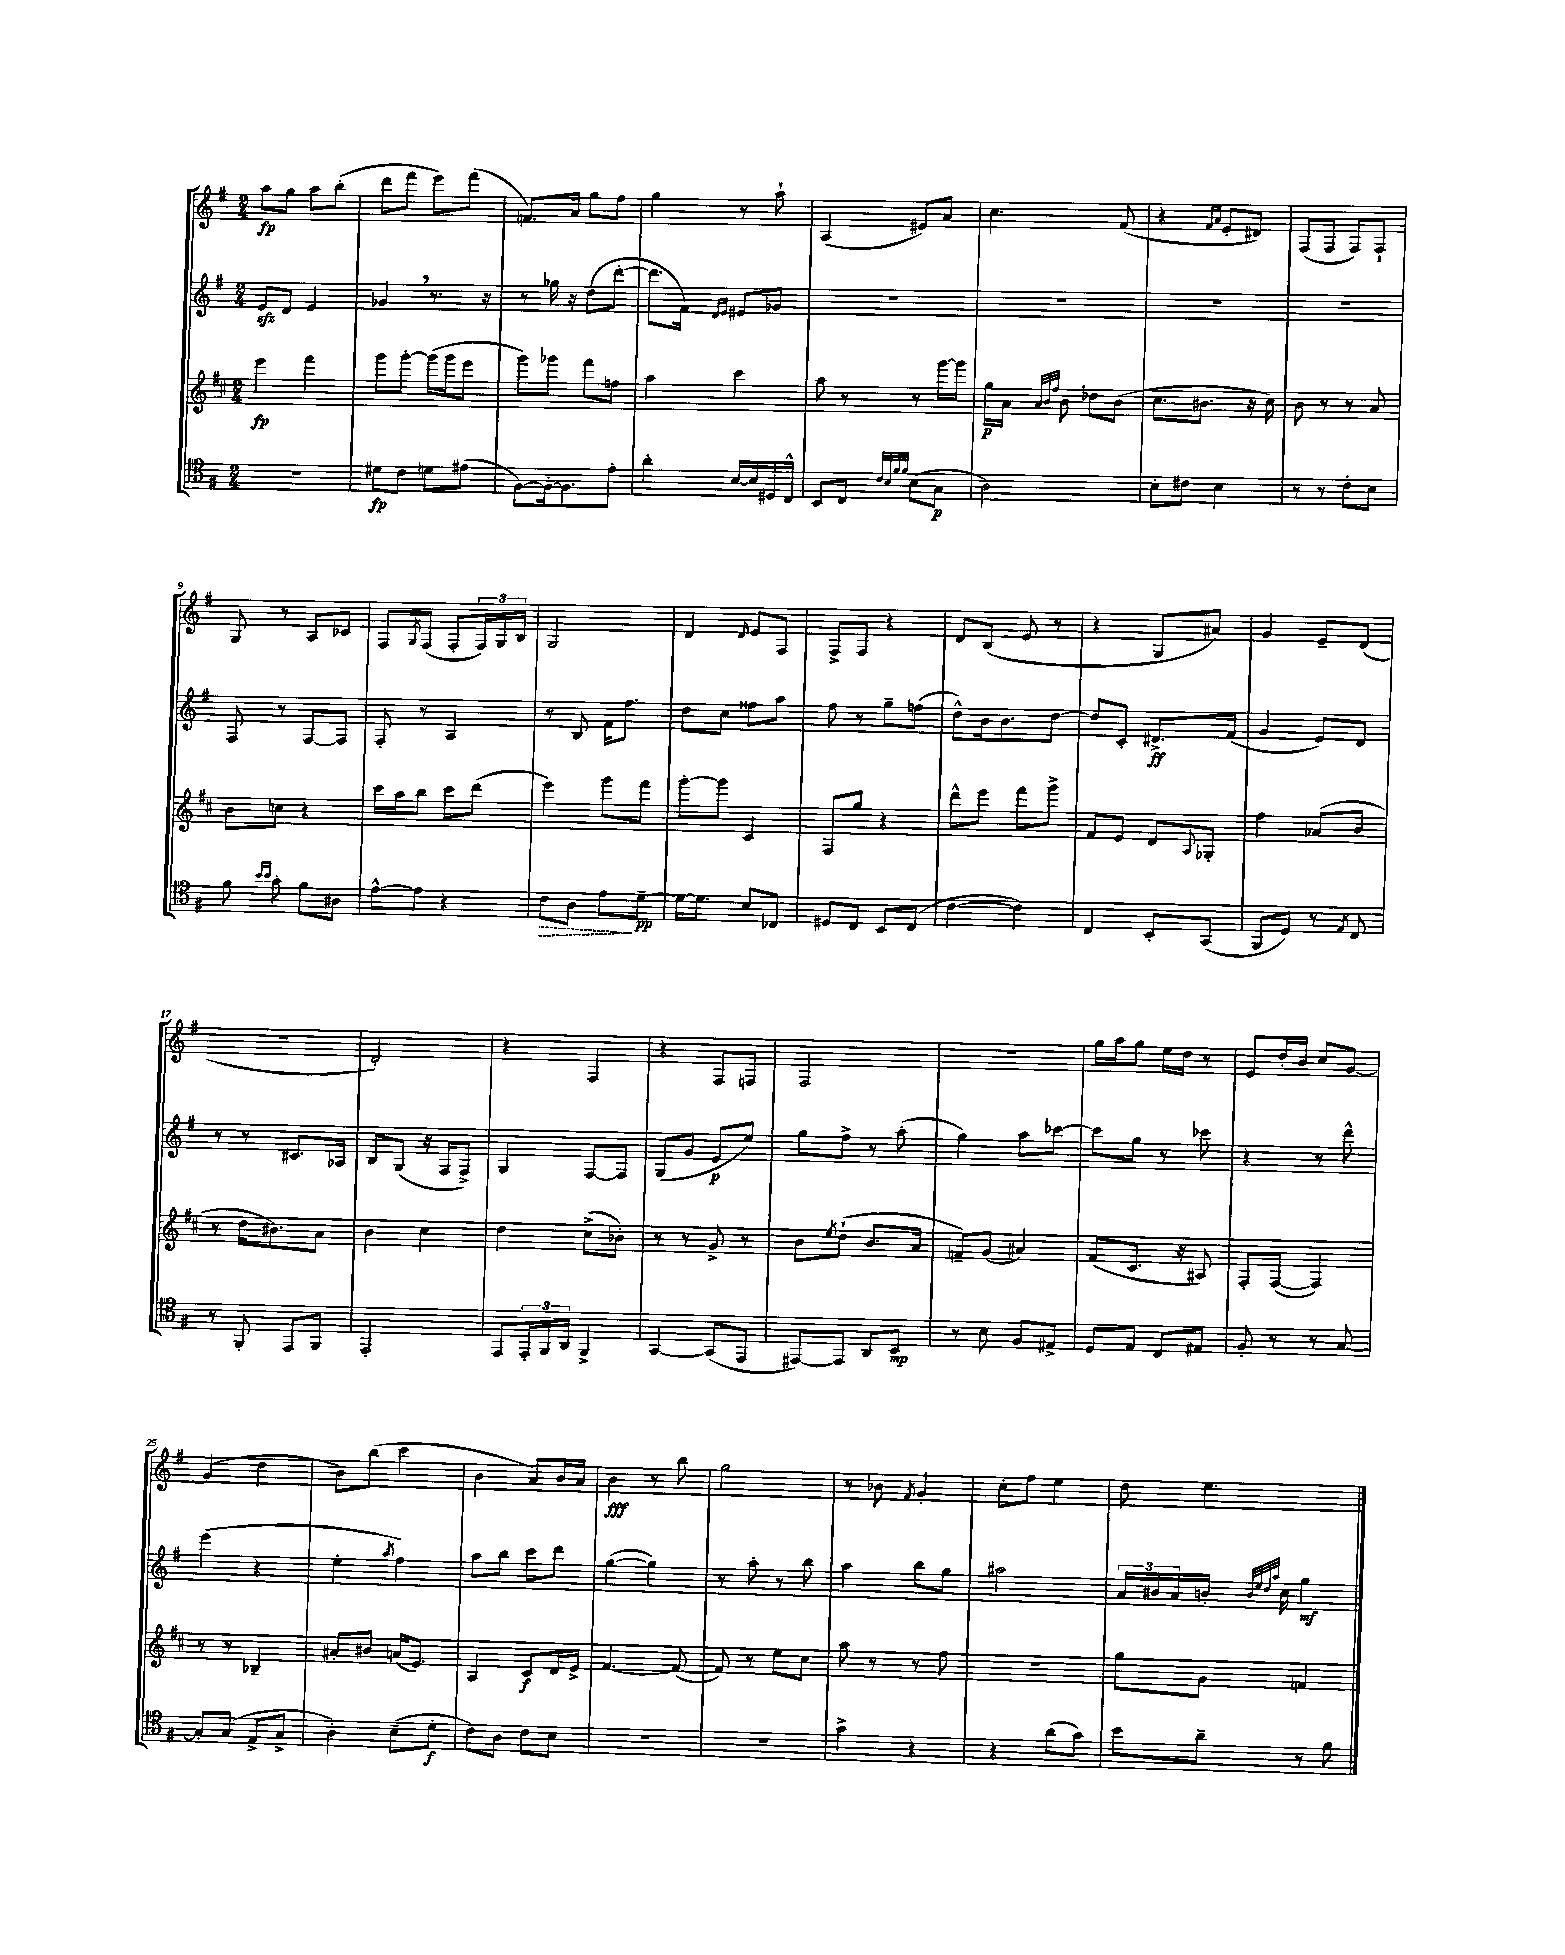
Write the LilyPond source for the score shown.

<<
\new StaffGroup <<
\new Staff = "s0" {
    \clef treble \key g \major \numericTimeSignature \time 2/4
    a''8\fp g''8 a''8 b''8-.( |
    d'''8 fis'''8 e'''8) fis'''8( |
    f'8.) a'16 g''8 fis''8 |
    g''4 r8 a''8-! |
    a4( eis'8) a'8 |
    c''4. fis'8( |
    r4 \grace { fis'16 a'16 } e'8-. dis'8) |
    fis8( fis8 fis8) fis8-! |
    g8 r8 a8 ces'8 |
    fis8 \acciaccatura { g8 } fis8( fis8-. \tuplet 3/2 { fis16) g16 b16 } |
    g2 |
    d'4 \grace { d'16 } e'8 fis8 |
    fis8-> fis8 r4 |
    d'8 b8( e'8 r8 |
    r4 g8 ais'8) |
    g'4 e'8-- d'8( |
    R2 |
    d'2-.) |
    r4 fis4 |
    r4 fis8 f8 |
    fis2 |
    r2 |
    g''16 a''16 g''8 e''16 d''16 r8 |
    e'8 d''16-. b'16 c''8 g'8~ |
    g'4( d''4 |
    b'8) b''8( c'''4 |
    b'4 a'8) b'16 a'16 |
    b'4\fff r8 b''8 |
    g''2 |
    r8 bes'8 \acciaccatura { fis'8 } g'4-. |
    c''8-. fis''8 e''4 |
    d''8 e''4. \bar "|." |
}
\new Staff = "s1" {
    \clef treble \key g \major \numericTimeSignature \time 2/4
    e'8\sfz d'8 e'4 |
    ges'4 \breathe r8. r16 |
    r8 ges''16 r16 d''8( d'''8~-. |
    d'''8. fis'16) \grace { d'16 e'16 } eis'8 ges'8 |
    R2 |
    R2 |
    R2 |
    R2 |
    fis8 r8 fis8~ fis8 |
    fis8-. r8 a4 |
    r8 b8 fis'16 fis''8. |
    d''8 c''8 fisis''8 a''8 |
    fis''8 r8 g''8-- f''8( |
    d''8-^) b'16 b'8. d''8~ |
    d''8 c'8-. dis'8.->\ff fis'16( |
    g'4 e'8) d'8 |
    r8 r8 cis'8. aes16 |
    b8 g8( r16 fis16 fis8->) |
    g4 fis8~ fis8 |
    g8( g'8 e'8\p e''8) |
    g''8 fis''8-> r8 a''8-.( |
    g''4) a''8 ces'''8~ |
    ces'''8 g''8 r8 ces'''8 |
    r4 r8 d'''8-^ |
    e'''4( r4 |
    e''4-. \acciaccatura { a''8 } fis''4) |
    a''8 b''8 c'''8 d'''8 |
    g''4~( g''4) |
    r8 a''8-. r8 b''8 |
    a''4 b''8 g''8 |
    ais''2 |
    \tuplet 3/2 { a'16 bis'16 a'16 } b'16-. \grace { b'32 e''32 d''32 a''32 } c''16 g''4\mf \bar "|." |
}
\new Staff = "s2" {
    \clef treble \key d \major \numericTimeSignature \time 2/4
    e'''4\fp fis'''4 |
    g'''8 g'''8~-. g'''16( g'''16 e'''8 |
    g'''8) ges'''8 fis'''8 f''8 |
    a''4 cis'''4 |
    a''8 r8 r8 g'''16~ g'''16 |
    g''16\p a'16 \grace { a'32 b'32 fis''32 } b'8 des''8 b'8( |
    cis''8. bis'8. r16 cis''16) |
    b'8 r8 r8 a'8 |
    b'8 c''8 r4 |
    cis'''16 a''16 b''8 cis'''8 d'''8( |
    e'''4) g'''8 fis'''8 |
    g'''8~-. g'''8 cis'4 |
    fis8 g''8 r4 |
    d'''8-^ e'''8 fis'''8 g'''8-> |
    fis'8 e'8 d'8 \appoggiatura { a8 } ges8-. |
    fis''4 aes'8( b'8 |
    r8 d''16 bis'8.) a'8 |
    b'4 cis''4 |
    d''4 cis''8->( bes'8-.) |
    r8 r8 g'8-> r8 |
    b'8 \acciaccatura { e''8 } d''8-!( b'8. a'16 |
    f'8--) g'8( ais'4) |
    fis'8( cis'8. r16 ais8) |
    fis8-. fis8~( fis4) |
    r8 r8 bes4-- |
    ais'8-. bis'8 a'16( e'8.) |
    a4 cis'8\f d'16 e'16-> |
    fis'4.~ fis'8~( |
    fis'8) r8 e''8 cis''8 |
    a''8 r8 r8 fis''8 |
    r2 |
    g''8 g'8 f'4 \bar "|." |
}
\new Staff = "s3" {
    \clef tenor \key g \major \numericTimeSignature \time 2/4
    r2 |
    dis'8\fp c'8 d'8 eis'8( |
    fis8~) fis16~-. fis8. e'8-. |
    a'4-. b16~ b16 dis16 c16-^ |
    b,8 c8 \grace { c'32 b32 fis'32 fis'32 } b8( g8\p |
    a2) |
    b8-. cis'8 b4 |
    r8 r8 c'8-. b8 |
    fis'8 \grace { b'16 b'16 } g'8-. fis'8 ais8 |
    e'8~-^ e'8 r4 |
    \once \override Hairpin.style = #'dashed-line c'8\> a8 e'8\! d'8~--\pp |
    d'16~ d'8. b8 ces8 |
    dis8 c8 b,8 c8( |
    c'4~ c'4) |
    c4 b,8-. g,8( |
    fis,8 d8) r8 \acciaccatura { e8 } c8 |
    r8 fis,8-. e,8 fis,8 |
    e,2-. |
    e,8 \tuplet 3/2 { e,16-. fis,16 a,16 } fis,4-> |
    g,4~ g,8( e,8 |
    eis,8~) eis,8 a,8 b,8\mp |
    r8 b8 fis8 eis8-> |
    d8 e8 c8 eis8 |
    fis8-. r8 r8 g8~ |
    g8-. g8( e8-> g8-> |
    a4-.) b8--( d'8-.\f |
    c'8) a8 c'8 b8 |
    R2 |
    R2 |
    g'4-> r4 |
    r4 a'8( g'8) |
    b'8 a'8-- r8 fis'8 \bar "|." |
}
>>
>>
